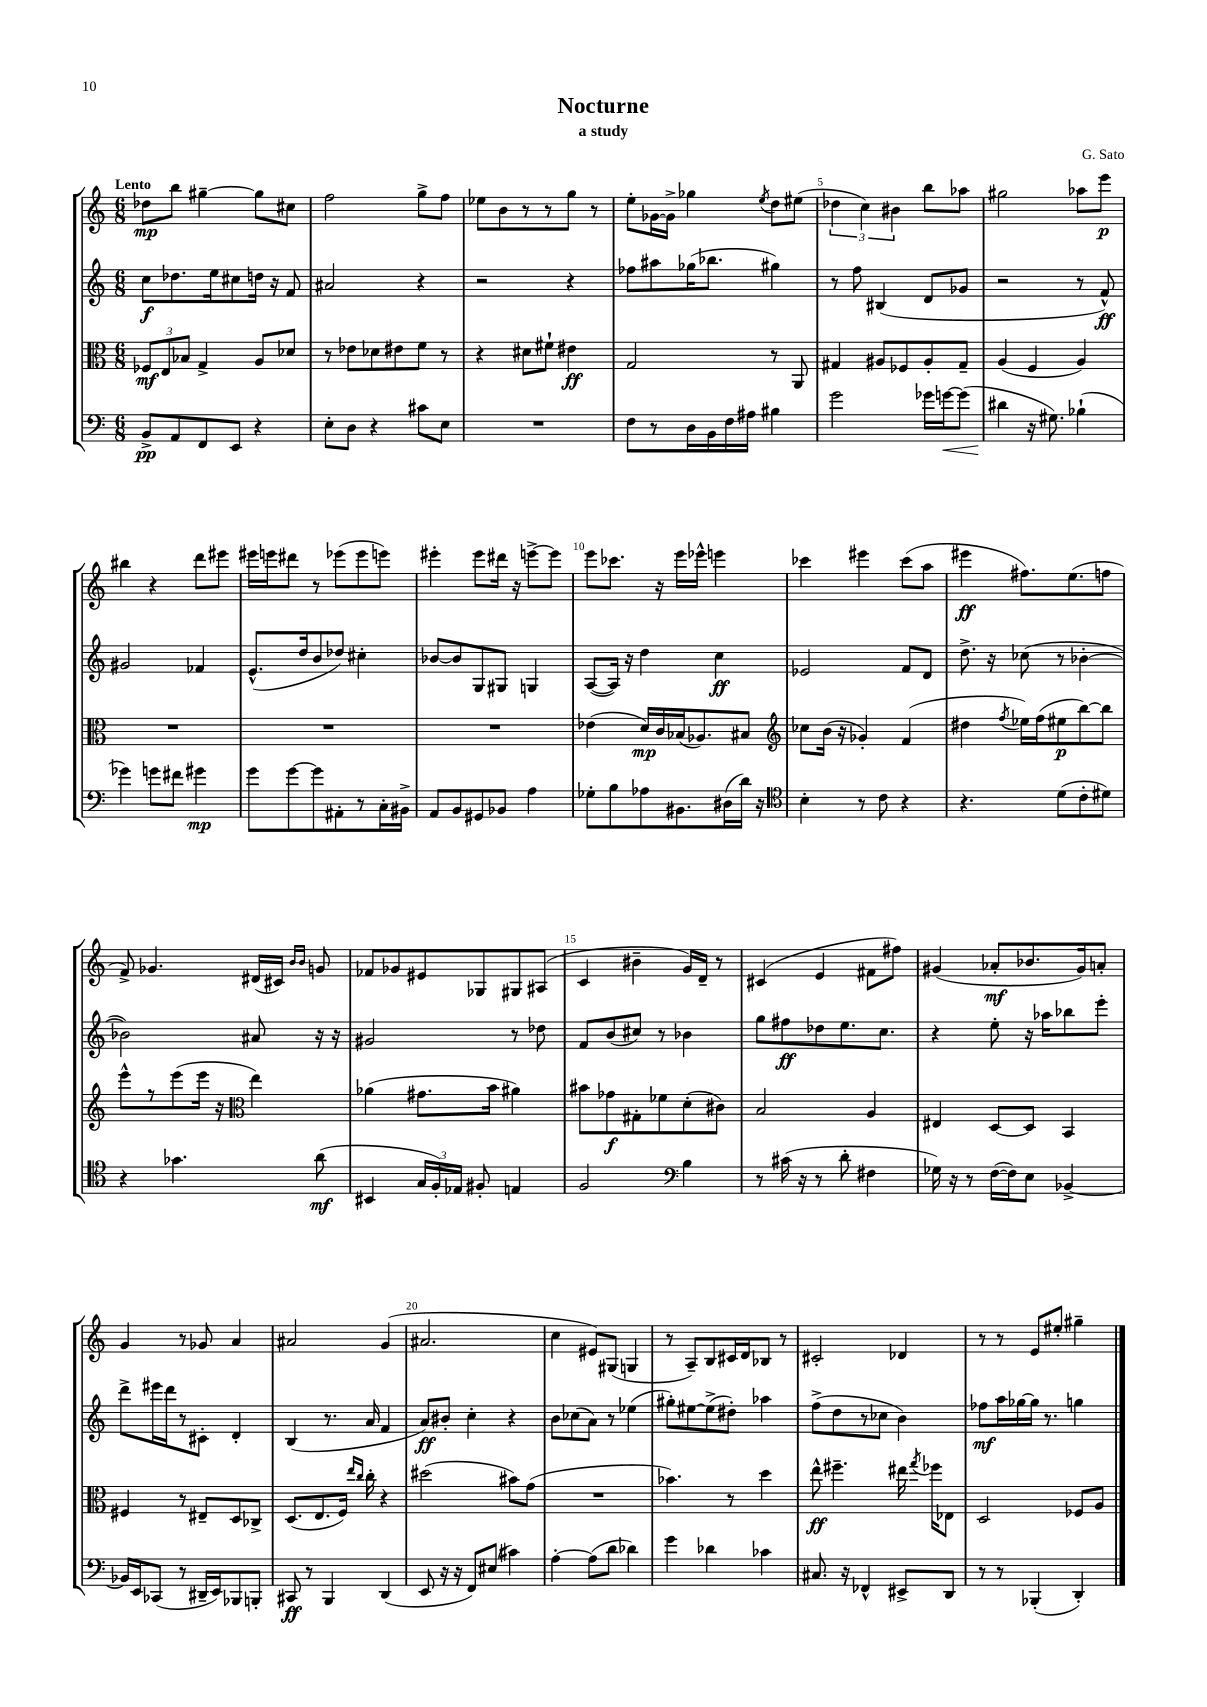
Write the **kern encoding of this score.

**kern	**dynam	**kern	**dynam	**kern	**dynam	**kern	**dynam
*part4	*part4	*part3	*part3	*part2	*part2	*part1	*part1
*staff4	*staff4	*staff3	*staff3	*staff2	*staff2	*staff1	*staff1
*clefF4	*	*clefC3	*	*clefG2	*	*clefG2	*
*k[]	*	*k[]	*	*k[]	*	*k[]	*
*M6/8	*	*M6/8	*	*M6/8	*	*M6/8	*
=1	=1	=1	=1	=1	=1	=1	=1
!	!	!	!	!	!	!LO:TX:a:B:t=Lento	!
8BB^/L	pp	12F-X/L	mf	8cc\L	f	8dd-X\L	mp
.	.	12E/	.	.	.	.	.
8AA/	.	.	.	8.dd-X\	.	8bb\J	.
.	.	12B-X/J	.	.	.	.	.
8FF/	.	4G^/	.	.	.	[4gg#X~\	.
.	.	.	.	16ee\k	.	.	.
8EE/J	.	.	.	8cc#X\	.	.	.
4r	.	8A/L	.	16ddn\Jk	.	8gg#\L]	.
.	.	.	.	16r	.	.	.
.	.	8d-X/J	.	8f/	.	8cc#X\J	.
=2	=2	=2	=2	=2	=2	=2	=2
8E'\L	.	8r	.	2a#X/	.	2ff\	.
8D\J	.	8e-X\L	.	.	.	.	.
4r	.	8d-X\	.	.	.	.	.
.	.	8e#X\	.	.	.	.	.
8c#X\L	.	8f\J	.	4r	.	8gg^\L	.
8E\J	.	8r	.	.	.	8ff\J	.
=3	=3	=3	=3	=3	=3	=3	=3
2.r	.	4r	.	2r	.	8ee-X\L	.
.	.	.	.	.	.	8b\	.
.	.	8d#X\L	.	.	.	8r	.
.	.	8f#X`\J	.	.	.	8r	.
.	.	4e#X\	ff	4r	.	8gg\J	.
.	.	.	.	.	.	8r	.
=4	=4	=4	=4	=4	=4	=4	=4
8F\L	.	2G/	.	8ff-X\L	.	8ee'\L	.
8r	.	.	.	8aa#X\	.	[16g-X\L	.
.	.	.	.	.	.	16g-^\JJ]	.
16D\L	.	.	.	(16gg-X\K	.	4gg-X\	.
16BB\	.	.	.	8.bb-X\J	.	.	.
16F\	.	.	.	.	.	.	.
16A#X\JJ	.	.	.	.	.	.	.
.	.	.	.	.	.	8qee/	.
4B#X\	.	8r	.	4gg#X\)	.	8dd\L	.
.	.	8AA/	.	.	.	(8ee#X\J	.
=5	=5	=5	=5	=5	=5	=5	=5
2g\	.	4G#X/	.	8r	.	6dd-X\	.
.	.	.	.	8ff\	.	.	.
.	.	.	.	.	.	6cc\)	.
.	.	8A#X/L	.	(4B#X/	.	.	.
.	.	.	.	.	.	6b#X\	.
.	.	8F-X/	.	.	.	.	.
16g-X\LL	.	8A#'/	.	8d/L	.	8bb\L	.
!	!LO:HP:b	!	!	!	!	!	!
[16gn\J	<	.	.	.	.	.	.
(8g\J]	.	8G#~/J	.	8g-X/J	.	8aa-X\J	.
=6	=6	=6	=6	=6	=6	=6	=6
4d#X\	.	(4A/	.	2r	.	2gg#X\	.
16r	[	4F/	.	.	.	.	.
8.G#X\)	.	.	.	.	.	.	.
(4B-X`\	.	4A/)	.	8r	.	8aa-X\L	.
.	.	.	.	8f^^/)	ff	8eee\J	p
!!LO:LB:g=z
=7	=7	=7	=7	=7	=7	=7	=7
4g-X\)	.	2.r	.	2g#X/	.	4bb#X\	.
8gn\L	.	.	.	.	.	4r	.
8f#X\J	.	.	.	.	.	.	.
4g#X\	mp	.	.	4f-X/	.	8ddd\L	.
.	.	.	.	.	.	8eee#X\J	.
=8	=8	=8	=8	=8	=8	=8	=8
8g\L	.	2.r	.	(8.e^^/L	.	16eee#X\LL	.
.	.	.	.	.	.	16eeen\J	.
[8g\	.	.	.	.	.	8ddd#X\J	.
.	.	.	.	16dd/k	.	.	.
8g\]	.	.	.	8b/	.	8r	.
8AA#X'\	.	.	.	8dd-X/J)	.	(8eee-X\L	.
8r	.	.	.	4cc#X'\	.	8eee-\	.
16C'\L	.	.	.	.	.	8eeen\J)	.
16BB#X^\JJ	.	.	.	.	.	.	.
=9	=9	=9	=9	=9	=9	=9	=9
8AA/L	.	2.r	.	[8b-X/L	.	4eee#X'\	.
8BB/	.	.	.	8b-/]	.	.	.
8GG#X/	.	.	.	8G/	.	8eee#\L	.
8BB-X/J	.	.	.	8G#X/J	.	16ddd#X\Jk	.
.	.	.	.	.	.	16r	.
4A\	.	.	.	4Gn/	.	[8eeen^\L	.
.	.	.	.	.	.	8eee\J]	.
=10	=10	=10	=10	=10	=10	=10	=10
8G-X'\L	.	(4e-X\	.	([8A/L	.	8eee\L	.
8B\	.	.	.	16A/Jk])	.	8.ccc-X\J	.
.	.	.	.	16r	.	.	.
8A-X\	.	16d/LL)	mp	4dd\	.	.	.
.	.	16c/	.	.	.	16r	.
8.BB#X\	.	(16B-X/J	.	.	.	16eee\LL	.
.	.	8.A-X/)	.	.	.	16eee-X^^\JJ	.
.	.	.	.	4cc\	ff	4eeen\	.
(16D#X\L	.	.	.	.	.	.	.
16d\JJ)	.	8B#X/J	.	.	.	.	.
16r	.	.	.	.	.	.	.
=11	=11	=11	=11	=11	=11	=11	=11
*clefC4	*	*clefG2	*	*	*	*	*
4B'\	.	8cc-X\L	.	2e-X/	.	4ccc-X\	.
.	.	(16b\Jk	.	.	.	.	.
.	.	16r	.	.	.	.	.
8r	.	4g-X'/)	.	.	.	4eee#X\	.
8c\	.	.	.	.	.	.	.
4r	.	(4f/	.	8f/L	.	(8ccc-\L	.
.	.	.	.	8d/J	.	8aa\J	.
=12	=12	=12	=12	=12	=12	=12	=12
4.r	.	4dd#X\	.	8.dd^\	.	4eee#X\	ff
.	.	.	.	16r	.	.	.
.	.	8qff/	.	.	.	.	.
.	.	16ee-X\LL)	.	(8cc-X\	.	8.ff#X\L)	.
.	.	(16ff\J	.	.	.	.	.
(8d\L	.	8ee#X\	p	8r	.	.	.
.	.	.	.	.	.	(8.ee\	.
8c'\	.	[8bb\)	.	[4b-X'\	.	.	.
8d#X\J)	.	8bb\J]	.	.	.	8ffn\J	.
!!LO:LB:g=z
=13	=13	=13	=13	=13	=13	=13	=13
4r	.	8eee^^\L	.	2b-X\])	.	8f^/)	.
.	.	8r	.	.	.	4.g-X/	.
4.g-X\	.	(8eee\	.	.	.	.	.
.	.	16eee\Jk	.	.	.	.	.
.	.	16r	.	.	.	.	.
*	*	*clefC3	*	*	*	*	*
.	.	4ee\)	.	8a#X/	.	(16d#X/LL	.
.	.	.	.	.	.	16c#X/JJ)	.
.	.	.	.	.	.	16qqb/LL	.
.	.	.	.	.	.	16qqb/JJ	.
(8a\	mf	.	.	16r	.	8gn/	.
.	.	.	.	16r	.	.	.
=14	=14	=14	=14	=14	=14	=14	=14
4BB#X/	.	(4a-X\	.	2g#X/	.	8f-X/L	.
.	.	.	.	.	.	8g-X/	.
24G/LL	.	8.g#X\L	.	.	.	8e#X/	.
24F'/)	.	.	.	.	.	.	.
24E-X/JJ	.	.	.	.	.	.	.
8F#X'/	.	.	.	.	.	8G-X/	.
.	.	16b\Jk	.	.	.	.	.
4En/	.	4a#X\)	.	8r	.	8G#X/	.
.	.	.	.	8dd-X\	.	(8A#X/J	.
=15	=15	=15	=15	=15	=15	=15	=15
2F/	.	8b#X\L	.	8f/L	.	4c/	.
.	.	8g-X\	f	(8b/	.	.	.
.	.	8G#X'\	.	8cc#X/J)	.	4b#X~\	.
.	.	8f-X\	.	8r	.	.	.
*clefF4	*	*	*	*	*	*	*
4B\	.	(8d'\	.	4b-X\	.	16g/LL)	.
.	.	.	.	.	.	16d~/JJ	.
.	.	8c#X\J)	.	.	.	8r	.
=16	=16	=16	=16	=16	=16	=16	=16
8r	.	2B/	.	8gg\L	.	(4c#X/	.
(16c#X\	.	.	.	8ff#X\	ff	.	.
16r	.	.	.	.	.	.	.
8r	.	.	.	8dd-X\	.	4e/	.
8d'\	.	.	.	8.ee\	.	.	.
4F#X\	.	4A/	.	.	.	8f#X\L	.
.	.	.	.	8.cc\J	.	.	.
.	.	.	.	.	.	8ff#X\J)	.
=17	=17	=17	=17	=17	=17	=17	=17
16G-X\)	.	4E#X/	.	4r	.	(4g#X/	.
16r	.	.	.	.	.	.	.
8r	.	.	.	.	.	.	.
([16F\LL	.	[8D/L	.	8ee'\	.	8a-X'/L	mf
16F\J])	.	.	.	.	.	.	.
8E\J	.	8D/J]	.	16r	.	8.b-X/	.
.	.	.	.	16aa-X\KL	.	.	.
[4BB-X^/	.	4BB/	.	8bb-X\	.	.	.
.	.	.	.	.	.	16g#/k)	.
.	.	.	.	8eee'\J	.	8an'/J	.
!!LO:LB:g=z
=18	=18	=18	=18	=18	=18	=18	=18
16BB-X/LL]	.	4F#X/	.	8ddd^\L	.	4g/	.
16EE/J	.	.	.	.	.	.	.
(8CC-X/J	.	.	.	16eee#X\L	.	.	.
.	.	.	.	16ddd\J	.	.	.
8r	.	8r	.	8r	.	8r	.
16DD#X~/LL	.	8E#X~/L	.	8c#X'\J	.	8g-X/	.
16EE/J)	.	.	.	.	.	.	.
8BBB-X/	.	8D/	.	4d'/	.	4a/	.
8BBBn'/J	.	8C-X^/J	.	.	.	.	.
=19	=19	=19	=19	=19	=19	=19	=19
8CC#X/	ff	(8.D/L	.	(4B/	.	2a#X/	.
8r	.	.	.	.	.	.	.
.	.	8.E/	.	.	.	.	.
4BBB/	.	.	.	8.r	.	.	.
.	.	16F/Jk)	.	.	.	.	.
.	.	16qqee/LL	.	.	.	.	.
.	.	16qqcc/JJ	.	.	.	.	.
.	.	16cc'\	.	16a/	.	.	.
(4DD/	.	4r	.	4f/	.	(4g/	.
=20	=20	=20	=20	=20	=20	=20	=20
8EE/	.	(2dd#X\	.	8a/L)	ff	2.a#X/	.
16r	.	.	.	8b#X'/J	.	.	.
16r	.	.	.	.	.	.	.
8FF/L)	.	.	.	4cc'\	.	.	.
(8E#X/J	.	.	.	.	.	.	.
4c#X\)	.	8b#X\L)	.	4r	.	.	.
.	.	(8g\J	.	.	.	.	.
=21	=21	=21	=21	=21	=21	=21	=21
[4A'\	.	2.r	.	8b\L	.	4cc\	.
.	.	.	.	(8cc-X\	.	.	.
(8A\L]	.	.	.	8a\J)	.	8e#X/L)	.
8d\J	.	.	.	8r	.	(8G#X/J	.
4d-X\)	.	.	.	(4ee-X\	.	4Gn/	.
=22	=22	=22	=22	=22	=22	=22	=22
4g\	.	4.b-X\)	.	8gg#X'\L)	.	8r	.
.	.	.	.	[8ee#X\	.	8A~/L)	.
4d-X\	.	.	.	(8ee#^\]	.	8B/	.
.	.	8r	.	8dd#X'\J)	.	16c#X/L	.
.	.	.	.	.	.	16d/J	.
4c-X\	.	4dd\	.	4aa-X\	.	8B-X/J	.
.	.	.	.	.	.	8r	.
=23	=23	=23	=23	=23	=23	=23	=23
8.C#X/	.	8ee^^\	ff	(8ff^\L	.	2c#X'/	.
.	.	4.ff#X~\	.	8dd\	.	.	.
16r	.	.	.	.	.	.	.
4FF-X^^/	.	.	.	8r	.	.	.
.	.	.	.	8cc-X\J	.	.	.
8EE#X^/L	.	16ee#X\	.	4b\)	.	4d-X/	.
.	.	8qgg/	.	.	.	.	.
.	.	16ff-X\KL	.	.	.	.	.
8DD/J	.	8E-X\J	.	.	.	.	.
=24	=24	=24	=24	=24	=24	=24	=24
8r	.	2D/	.	8ff-X\L	mf	8r	.
8r	.	.	.	16aa\L	.	8r	.
.	.	.	.	[16gg-X\	.	.	.
(4BBB-X'/	.	.	.	16gg-\JJ]	.	8e/L	.
.	.	.	.	8.r	.	.	.
.	.	.	.	.	.	8ee#X'/J	.
4DD'/)	.	8F-X/L	.	4ggn\	.	4gg#X~\	.
.	.	8A/J	.	.	.	.	.
==	==	==	==	==	==	==	==
*-	*-	*-	*-	*-	*-	*-	*-
